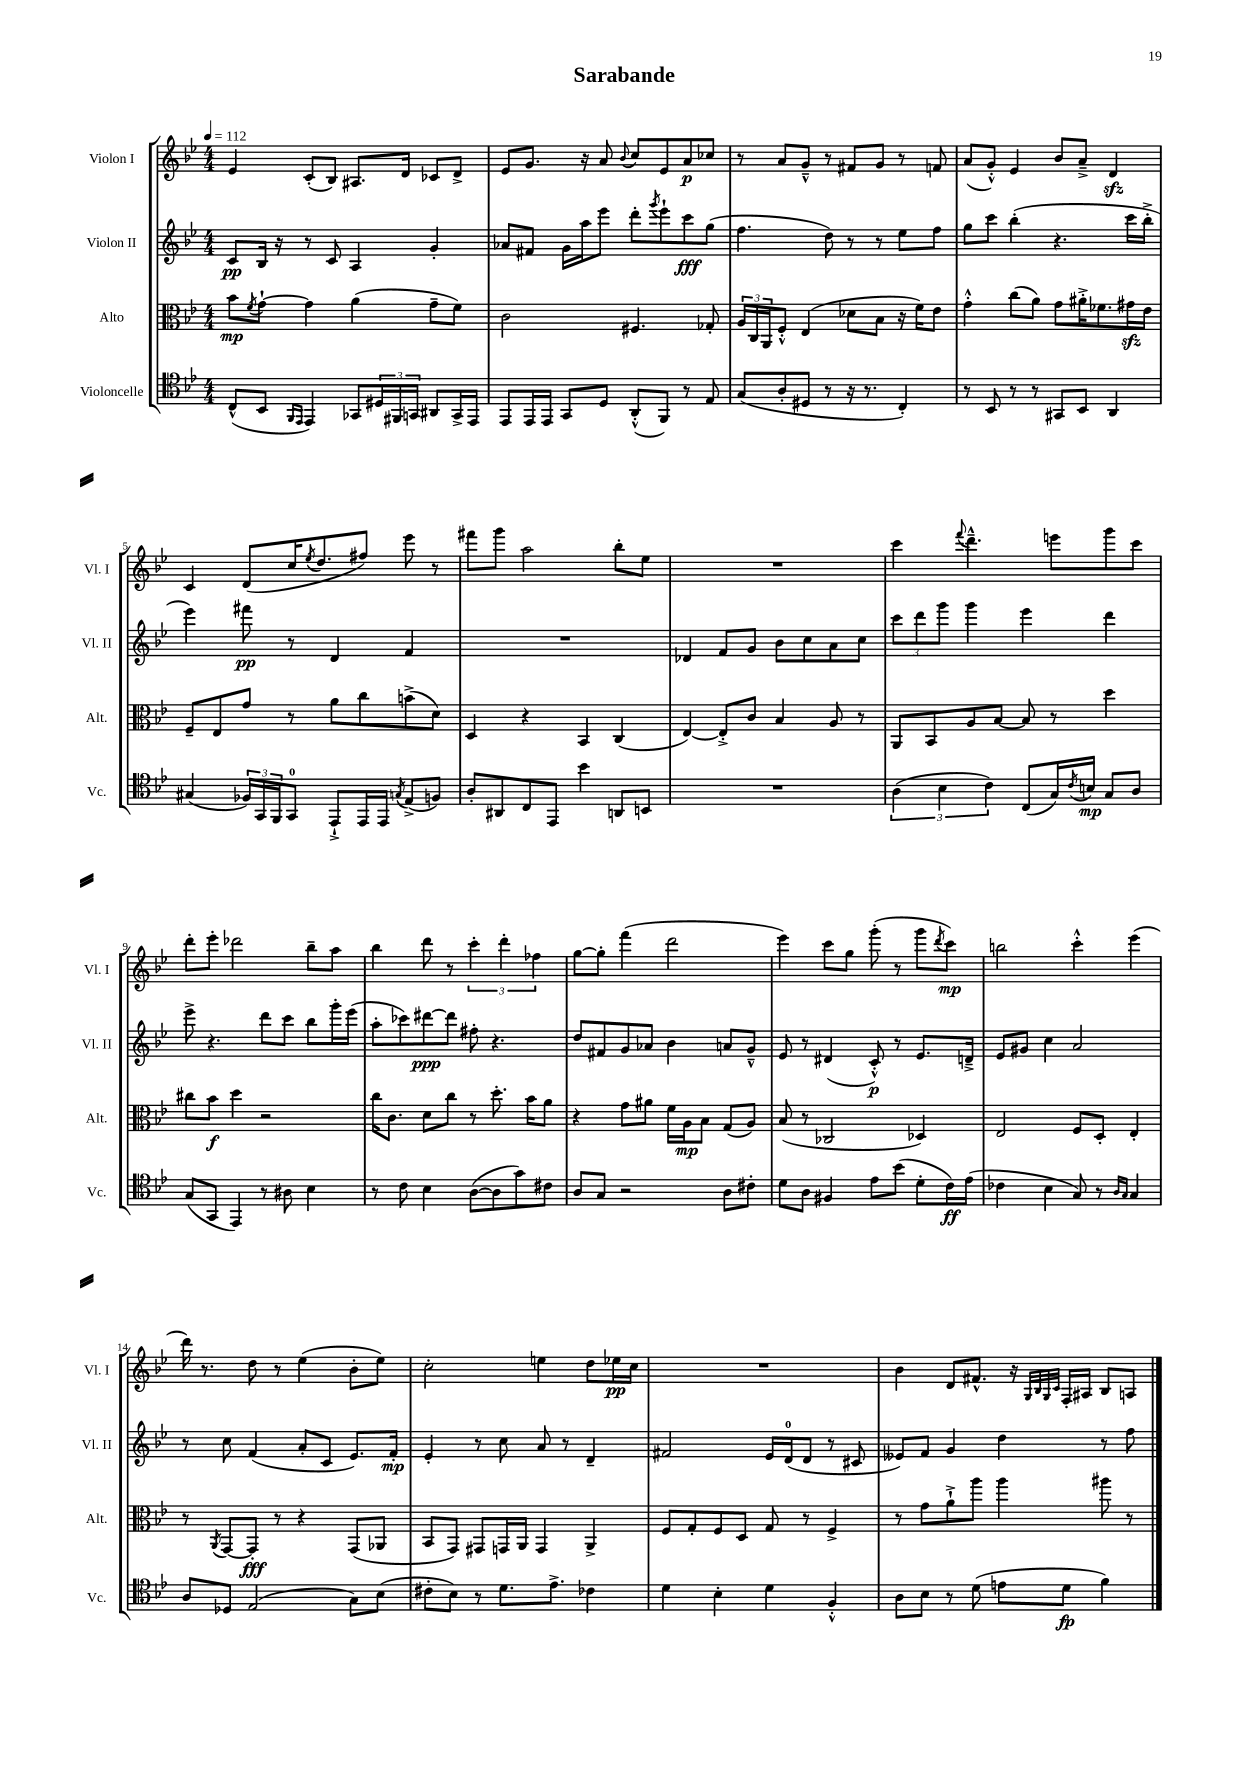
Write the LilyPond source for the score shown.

\header { title = "Sarabande" }
<<
\new StaffGroup <<
\new Staff = "s0" \with { instrumentName = "Violon I" shortInstrumentName = "Vl. I" } {
    \clef treble \key bes \major \numericTimeSignature \time 4/4 \tempo 4 = 112
    ees'4 c'8-.( bes8) ais8. d'16 ces'8 d'8-> |
    ees'8 g'8. r16 a'8 \appoggiatura { bes'8 } c''8 ees'8 a'8\p ces''8 |
    r8 a'8 g'8---^ r8 fis'8 g'8 r8 f'8 |
    a'8( g'8-.-^) ees'4 bes'8 a'8---> d'4\sfz |
    c'4 d'8( c''16 \acciaccatura { ees''8 } d''8. fis''8) ees'''8 r8 |
    fis'''8 g'''8 a''2 bes''8-. ees''8 |
    R1 |
    c'''4 \appoggiatura { f'''8 } d'''4.---^ e'''8 g'''8 c'''8 |
    d'''8-. ees'''8-. des'''2 bes''8-- a''8 |
    bes''4 d'''8 r8 \tuplet 3/2 { c'''4-. d'''4-. fes''4 } |
    g''8~ g''8-. f'''4( d'''2 |
    ees'''4) c'''8 g''8 g'''8-.( r8 g'''8 \acciaccatura { d'''8 } c'''8\mp) |
    b''2 c'''4-.-^ ees'''4( |
    d'''16) r8. d''8 r8 ees''4( bes'8-. ees''8) |
    c''2-. e''4 d''8 ees''16\pp c''16 |
    R1 |
    bes'4 d'8 fis'8.-^ r16 \grace { g32 bes32 g32 c'32 } f16-. ais16 bes8 a8 \bar "|." |
}
\new Staff = "s1" \with { instrumentName = "Violon II" shortInstrumentName = "Vl. II" } {
    \clef treble \key bes \major \numericTimeSignature \time 4/4
    c'8\pp bes16 r16 r8 c'8 a4 g'4-. |
    aes'8 fis'8 g'16 a''16 ees'''8 d'''8-. \acciaccatura { g'''8 } ees'''8-! c'''8\fff g''8( |
    f''4. d''8) r8 r8 ees''8 f''8 |
    g''8 c'''8 bes''4-.( r4. c'''16 bes''16-.-> |
    ees'''4) fis'''8\pp r8 d'4 f'4 |
    R1 |
    des'4 f'8 g'8 bes'8 c''8 a'8 c''8 |
    \tuplet 3/2 { c'''8 d'''8 g'''8 } g'''4 ees'''4 d'''4 |
    ees'''8-> r4. d'''8 c'''8 bes''8 g'''16-. ees'''16( |
    a''8-. ces'''8) dis'''8~\ppp dis'''8 fis''8-. r4. |
    d''8 fis'8 g'8 aes'8 bes'4 a'8 g'8---^ |
    ees'8 r8 dis'4( c'8-.-^\p) r8 ees'8. d'16---> |
    ees'8 gis'8 c''4 a'2 |
    r8 c''8 f'4( a'8-. c'8 ees'8.) f'16-.\mp |
    ees'4-. r8 c''8 a'8 r8 d'4-- |
    fis'2 ees'16 d'16-0( d'8 r8 cis'8 |
    eeses'8) f'8 g'4 d''4 r8 f''8 \bar "|." |
}
\new Staff = "s2" \with { instrumentName = "Alto" shortInstrumentName = "Alt." } {
    \clef alto \key bes \major \numericTimeSignature \time 4/4
    bes'8\mp \acciaccatura { f'8 } g'8~-! g'4 a'4( g'8-- f'8) |
    c'2 fis4. ges8-. |
    \tuplet 3/2 { a16 c16 a,16 } f8-.-^ ees4( des'8 bes8 r16 f'16) ees'8 |
    g'4-.-^ c''8( a'8) g'8 ais'16-.-> fes'8. gis'16\sfz ees'16 |
    f8-- ees8 g'8 r8 a'8 c''8 b'8->( d'8) |
    d4 r4 bes,4 c4( |
    ees4~) ees8-.-> c'8 bes4 a8 r8 |
    a,8 bes,8 a8 bes8~ bes8 r8 d''4 |
    cis''8 bes'8\f d''4 r2 |
    c''16 c'8. d'8 c''8 r8 d''8.-. bes'16 a'8 |
    r4 g'8 ais'8 f'16 a16\mp bes8 g8( a8) |
    bes8( r8 ces2 des4) |
    ees2 f8 d8-. ees4-. |
    r8 \acciaccatura { a,8 } g,8~ g,8-.\fff r8 r4 g,8( aes,8 |
    bes,8 g,8) gis,8 g,16 a,16 g,4 a,4-> |
    f8 g8-. f8 d8 g8 r8 f4-> |
    r8 g'8 a'8-!-> a''8 a''4 ais''8 r8 \bar "|." |
}
\new Staff = "s3" \with { instrumentName = "Violoncelle" shortInstrumentName = "Vc." } {
    \clef tenor \key bes \major \numericTimeSignature \time 4/4
    c8-^( bes,8 \grace { f,16 ees,16 } ees,4) ges,8 \tuplet 3/2 { dis16 fis,16 g,16 } ais,8 g,16-> ees,16 |
    ees,8 ees,16 ees,16 g,8 d8 a,8-.-^( f,8) r8 ees8 |
    g8( a8-. dis8 r8 r16 r8. c4-.) |
    r8 bes,8 r8 r8 gis,8 bes,8 a,4 |
    gis4( \tuplet 3/2 { fes16) g,16 f,16 } g,8-0 ees,8-!-> ees,16 ees,16 \acciaccatura { g8 } ees8->( f8) |
    a8-. ais,8 c8 ees,8 bes'4 a,8 b,8 |
    R1 |
    \tuplet 3/2 { a4( bes4 c'4) } c8( g16) \acciaccatura { c'8 } b16\mp g8 a8 |
    g8( g,8 ees,4) r8 ais8 bes4 |
    r8 c'8 bes4 a8~( a8 g'8) cis'8 |
    a8 g8 r2 a8 cis'8-. |
    d'8 a8 fis4 ees'8 bes'8( d'8-. c'16\ff) ees'16( |
    ces'4 bes4 g8) r8 \grace { a16 g16 } g4 |
    a8 des8 ees2( g8) bes8( |
    cis'8-. bes8) r8 d'8. ees'8.-> ces'4 |
    d'4 bes4-. d'4 f4-.-^ |
    a8 bes8 r8 d'8( e'8 d'8\fp f'4) \bar "|." |
}
>>
>>
